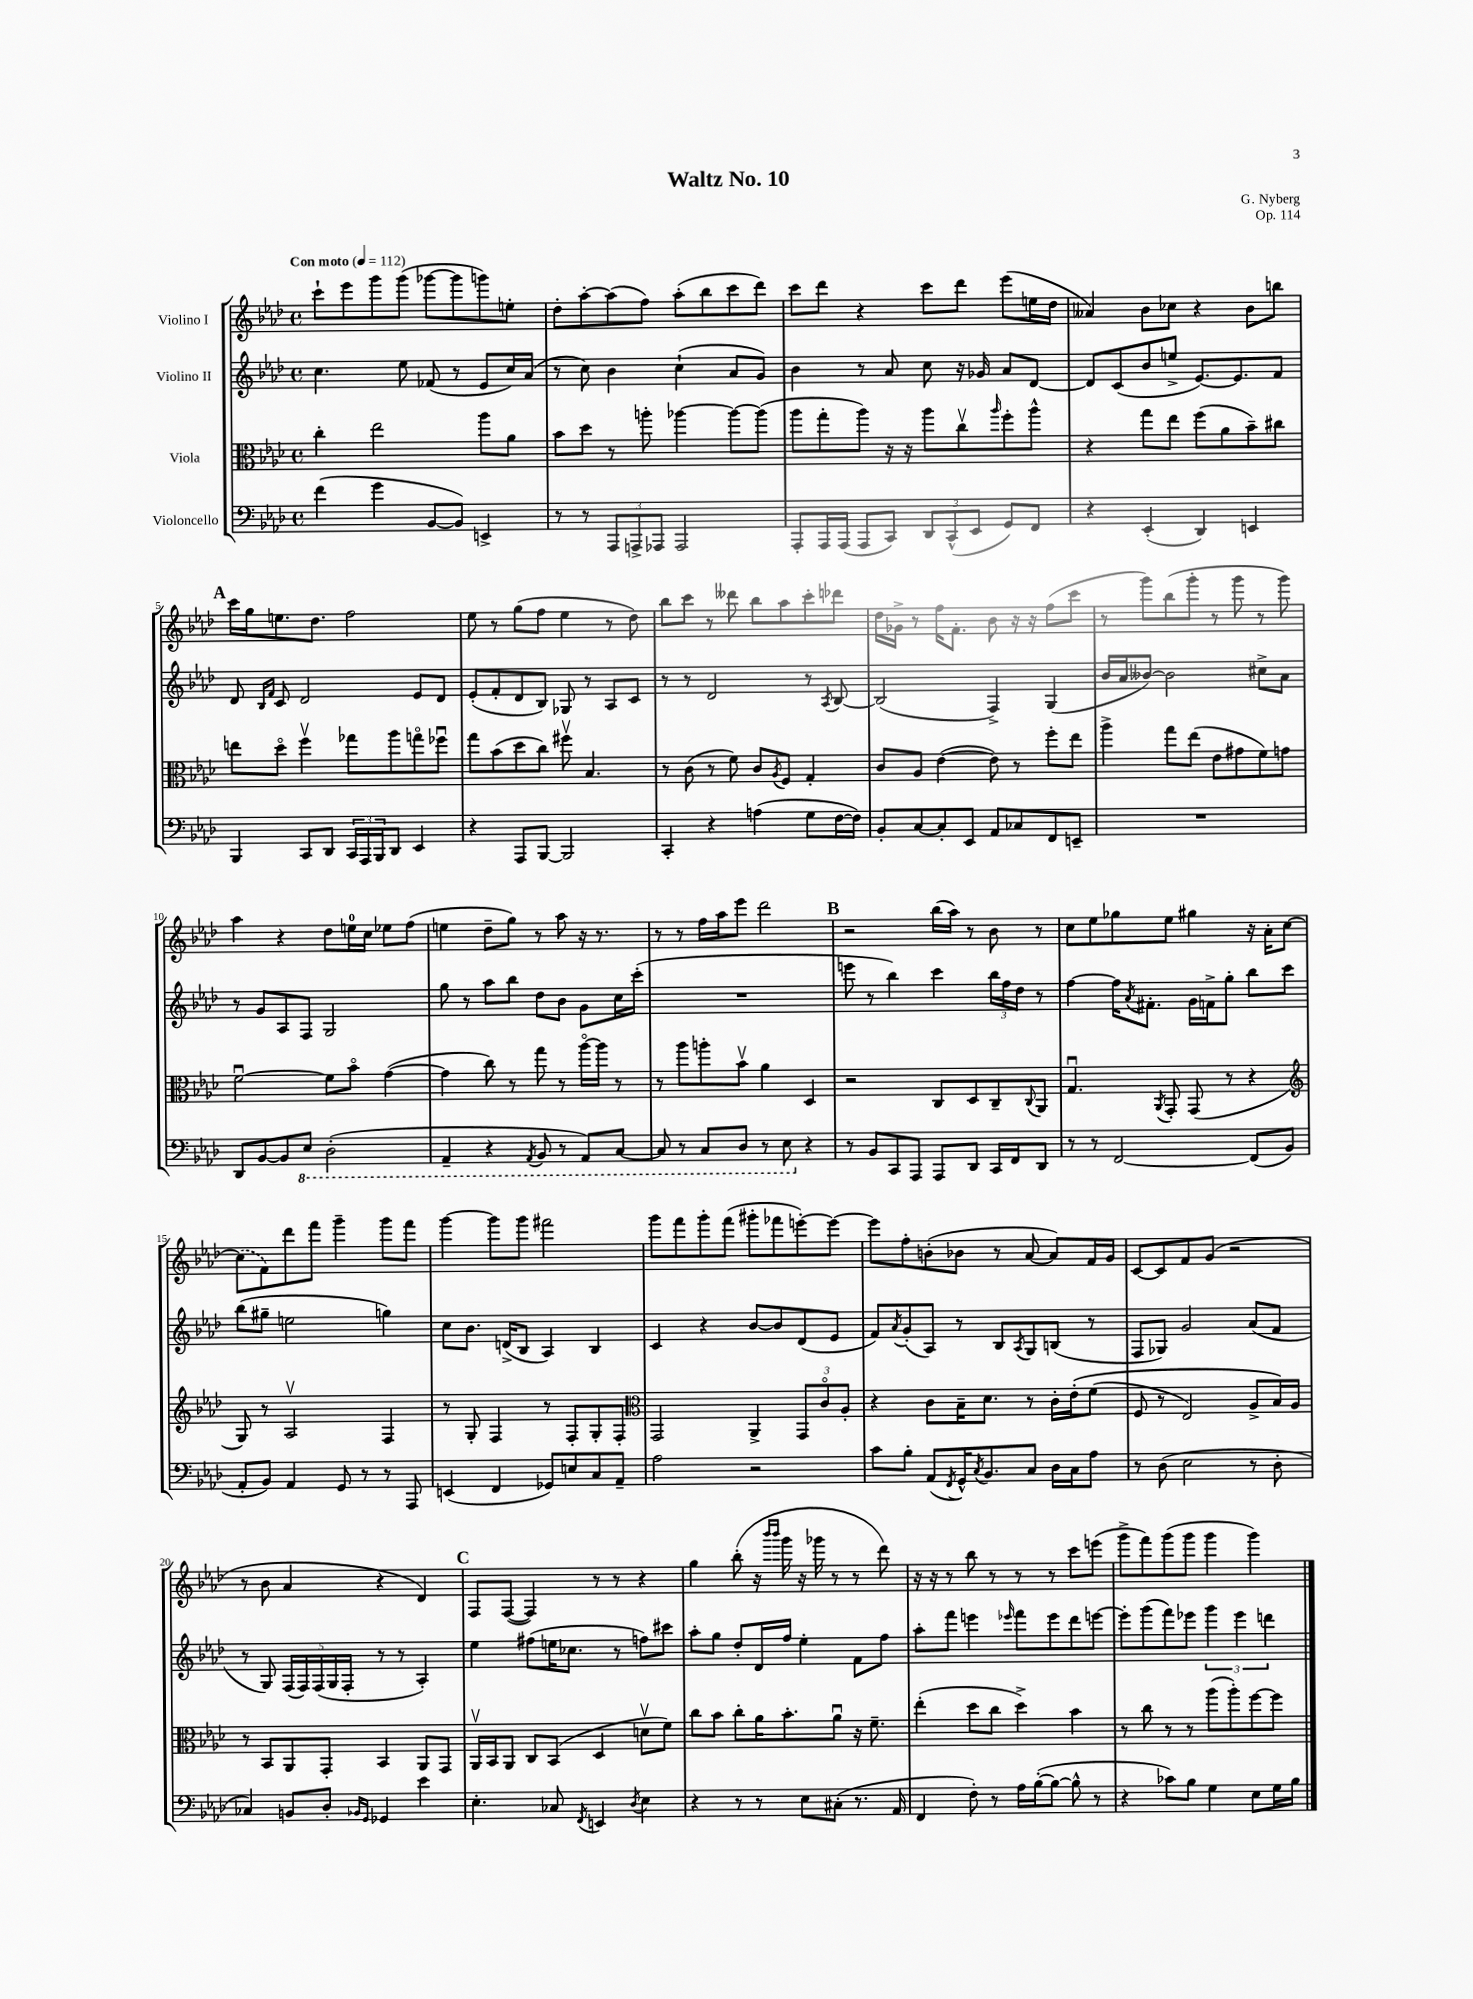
\header { title = "Waltz No. 10" composer = "G. Nyberg" opus = "Op. 114" }
<<
\new StaffGroup <<
\new Staff = "s0" \with { instrumentName = "Violino I" } {
    \clef treble \key aes \major \defaultTimeSignature \time 4/4 \tempo "Con moto" 4 = 112
    c'''8-! ees'''8 g'''8 g'''8( ges'''8~ ges'''8 g'''8) e''8-. |
    des''8-. aes''8~-. aes''8( f''8) aes''8-.( bes''8 c'''8 des'''8) |
    c'''8 des'''8 r4 c'''8 des'''8 ees'''8( e''16 des''16 |
    aeses'4) bes'8 ces''8 r4 bes'8 b''8 |
    \mark \markup { \bold "A" } c'''16 g''16 e''8. des''8. f''2 |
    ees''8 r8 g''8( f''8 ees''4 r8 des''8) |
    bes''8 c'''8 r8 deses'''8 bes''8 aes''8 c'''8-. des'''8 |
    des''16 ges'16-> r8 f''16 f'8.-. bes'8 r16 r16 f''8( c'''8 |
    r8 g'''8) bes''8( g'''8-. r8 g'''8 r8 g'''8) |
    aes''4 r4 des''8 e''16-0 c''16 ees''8 f''8( |
    e''4 des''8-- g''8) r8 aes''8 r16 r8. |
    r8 r8 f''16 aes''16 ees'''8 des'''2 |
    \mark \markup { \bold "B" } r2 bes''16( aes''16) r8 bes'8 r8 |
    c''8 ees''8 ges''8 ees''8 gis''4 r16 aes'16-. c''8~ |
    \once \slurDashed c''8( f'8) des'''8 f'''8 g'''4-- g'''8 f'''8 |
    g'''4~ g'''8 g'''8 fis'''2 |
    g'''8 f'''8 g'''8-. f'''8( gis'''8-. fes'''8 e'''8~-.) e'''8~ |
    e'''8 f''8-. b'8-.( bes'8 r8 aes'8~ aes'8) f'16 g'16 |
    c'8~ c'8 f'8 g'8( r2 |
    r8 bes'8 aes'4 r4 des'4) |
    \mark \markup { \bold "C" } f8 f8~( f4) r8 r8 r4 |
    g''4 bes''8-.( r16 \grace { bes'''16 bes'''16 } g'''16 r16 ges'''16 r8 r8 des'''8) |
    r16 r16 r8 bes''8 r8 r8 r8 c'''8 e'''8( |
    g'''8-> f'''8) g'''8( g'''8 g'''4 g'''4) \bar "|." |
}
\new Staff = "s1" \with { instrumentName = "Violino II" } {
    \clef treble \key aes \major \defaultTimeSignature \time 4/4
    c''4. ees''8 fes'8( r8 ees'8 c''16) aes'16( |
    r8 c''8) bes'4 c''4-!( aes'8 g'8) |
    bes'4 r8 aes'8 c''8 r16 ges'16 aes'8 des'8~ |
    des'8 c'8( bes'8 e''8-> ees'8.~) ees'8. f'8 |
    \mark \markup { \bold "A" } des'8 \grace { bes16 f'16 } c'8 des'2 ees'8 des'8 |
    ees'8-.( f'8-. des'8 bes8) ges8 r8 aes8 c'8 |
    r8 r8 des'2 r8 \acciaccatura { aes8 } bes8~ |
    bes2( f4->) g4( |
    bes'16 aes'16 beses'8~) beses'2 cis''8-> aes'8 |
    r8 g'8 aes8 f8 g2 |
    g''8 r8 aes''8 bes''8 des''8 bes'8 g'8 c''16 c'''16-.( |
    R1 |
    \mark \markup { \bold "B" } e'''8 r8 bes''4) c'''4 \tuplet 3/2 { bes''16 f''16 des''16 } r8 |
    f''4~ f''16 \acciaccatura { aes'8 } fis'8.-. g'16 f'16-> g''8-. bes''8 c'''8 |
    bes''8( gis''8-- e''2 g''4) |
    c''8 bes'8. d'16->( bes8 aes4) bes4 |
    c'4 r4 bes'8~ bes'8 des'8( ees'8 |
    f'8) \acciaccatura { aes'8 } g'8-.( aes8) r8 bes8 \acciaccatura { aes8 } g8 b8( r8 |
    f8 ges8) g'2 aes'8( f'8 |
    r8 g8) \tuplet 5/4 { f16( f16) f16( g16 f16-. } r8 r8 aes4-.) |
    \mark \markup { \bold "C" } ees''4 fis''8( e''16 ces''8. r8 f''8) cis'''8 |
    aes''8-. g''8 des''8-. des'16 f''16 ees''4-. f'8 f''8 |
    aes''8-. f'''8 e'''4 \grace { ees'''16 } f'''8 ees'''8 des'''8 e'''8~ |
    e'''8-. g'''8( f'''8) ees'''8 \tuplet 3/2 { g'''4 ees'''4 d'''4 } \bar "|." |
}
\new Staff = "s2" \with { instrumentName = "Viola" } {
    \clef alto \key aes \major \defaultTimeSignature \time 4/4
    c''4-. ees''2 aes''8 aes'8 |
    bes'8 des''8 r8 a''8-. aes''4~ aes''8~ aes''8( |
    aes''8 g''8-. aes''8) r16 r16 aes''8 c''8\upbow \grace { aes''16 } f''8-. aes''8-^ |
    r4 g''8 ees''8 f''8( aes'8 bes'8--) cis''8 |
    \mark \markup { \bold "A" } e''8 des''8\flageolet f''4\upbow ges''8 aes''8 g''8\flageolet fes''8\downbow |
    g''8 bes'8( des''8 c''8) fis''8\upbow bes4. |
    r8 c'8( r8 f'8) c'8 \acciaccatura { aes8 } f8 g4-. |
    c'8 aes8 ees'4~( ees'8) r8 f''8-. ees''8 |
    aes''4-> g''8 ees''8( ees'8 gis'8 f'8) g'8 |
    f'2~\downbow f'8 bes'8\flageolet g'4~( |
    g'4 c''8) r8 g''8 r8 aes''16~\flageolet aes''16 r8 |
    r8 aes''8 a''8-. bes'8\upbow aes'4 des4 |
    \mark \markup { \bold "B" } r2 c8 des8 c8-- \appoggiatura { c8 } aes,8 |
    g4.\downbow \acciaccatura { aes,8 } g,8-. g,8( r8 r4 |
    \clef treble g8) r8 aes2\upbow f4 |
    r8 g8-. f4 r8 f8-. g8-. f8-. |
    \clef alto g,2 aes,4-> \tuplet 3/2 { g,8 c'8\flageolet aes8-. } |
    r4 c'8 bes16-- des'8. r8 c'16-. ees'16-.\( f'8( |
    f8 r8 ees2) aes8-> bes16\) aes16 |
    r8 bes,8 aes,8 g,8-. bes,4 aes,8 g,8 |
    \mark \markup { \bold "C" } aes,16\upbow bes,16 aes,8 c8 bes,8( des4 d'8\upbow f'8) |
    c''8 bes'8 c''8-. aes'16 bes'8.-. aes'8\downbow r16 f'8.-- |
    ees''4-.( des''8 c''8 des''4->) bes'4 |
    r8 c''8 r8 r8 aes''8( aes''8-.) f''8~ f''8 \bar "|." |
}
\new Staff = "s3" \with { instrumentName = "Violoncello" } {
    \clef bass \key aes \major \defaultTimeSignature \time 4/4
    f'4( g'4 bes,8~ bes,8) e,4-> |
    r8 r8 \tuplet 3/2 { aes,,8 a,,8-> aes,,8 } aes,,2 |
    aes,,8-. aes,,16 aes,,16( aes,,8 c,8) \tuplet 3/2 { des,8 c,8-^( ees,8 } g,8) f,8 |
    r4 ees,4-.( des,4) e,4 |
    \mark \markup { \bold "A" } bes,,4 c,8 des,8 \tuplet 3/2 { c,16 aes,,16 bes,,16 } des,8 ees,4 |
    r4 aes,,8 bes,,8~ bes,,2 |
    c,4-. r4 a4( g8 f16~ f16) |
    bes,8-. c8~ c8-. ees,8 aes,8 ces8 f,8 e,8-- |
    R1 |
    des,8 bes,8~ bes,8 \ottava #-1 ees,8 des,2-.( |
    aes,,4-- r4 \acciaccatura { aes,,8 } bes,,8 r8 aes,,8) c,8~ |
    c,8 r8 c,8 des,8 r8 ees,8 \ottava #0 r4 |
    \mark \markup { \bold "B" } r8 bes,8 c,8 aes,,8 aes,,8 des,8 c,16 f,16 des,8 |
    r8 r8 f,2~ f,8( bes,8 |
    aes,8-. bes,8) aes,4 g,8 r8 r8 aes,,8 |
    e,4( f,4 ges,8) e8 c8 aes,8-- |
    aes2 r2 |
    c'8 bes8-. aes,8( \acciaccatura { f,8 } g,16-^) \acciaccatura { c8 } bes,8. c8 des16 c16 aes8 |
    r8 des8( ees2 r8 des8-. |
    ces4) b,8 des8-. \grace { bes,16 g,16 } ges,4 ees'4 |
    \mark \markup { \bold "C" } ees4.-. ces8 \acciaccatura { f,8 } e,4 \acciaccatura { des8 } ees4 |
    r4 r8 r8 ees8 cis8-.( r8. aes,16 |
    f,4 f8-.) r8 aes16 bes16~-.( bes8~ bes8-^ r8 |
    r4 ces'8) bes8 g4 ees8 g16 bes16 \bar "|." |
}
>>
>>
